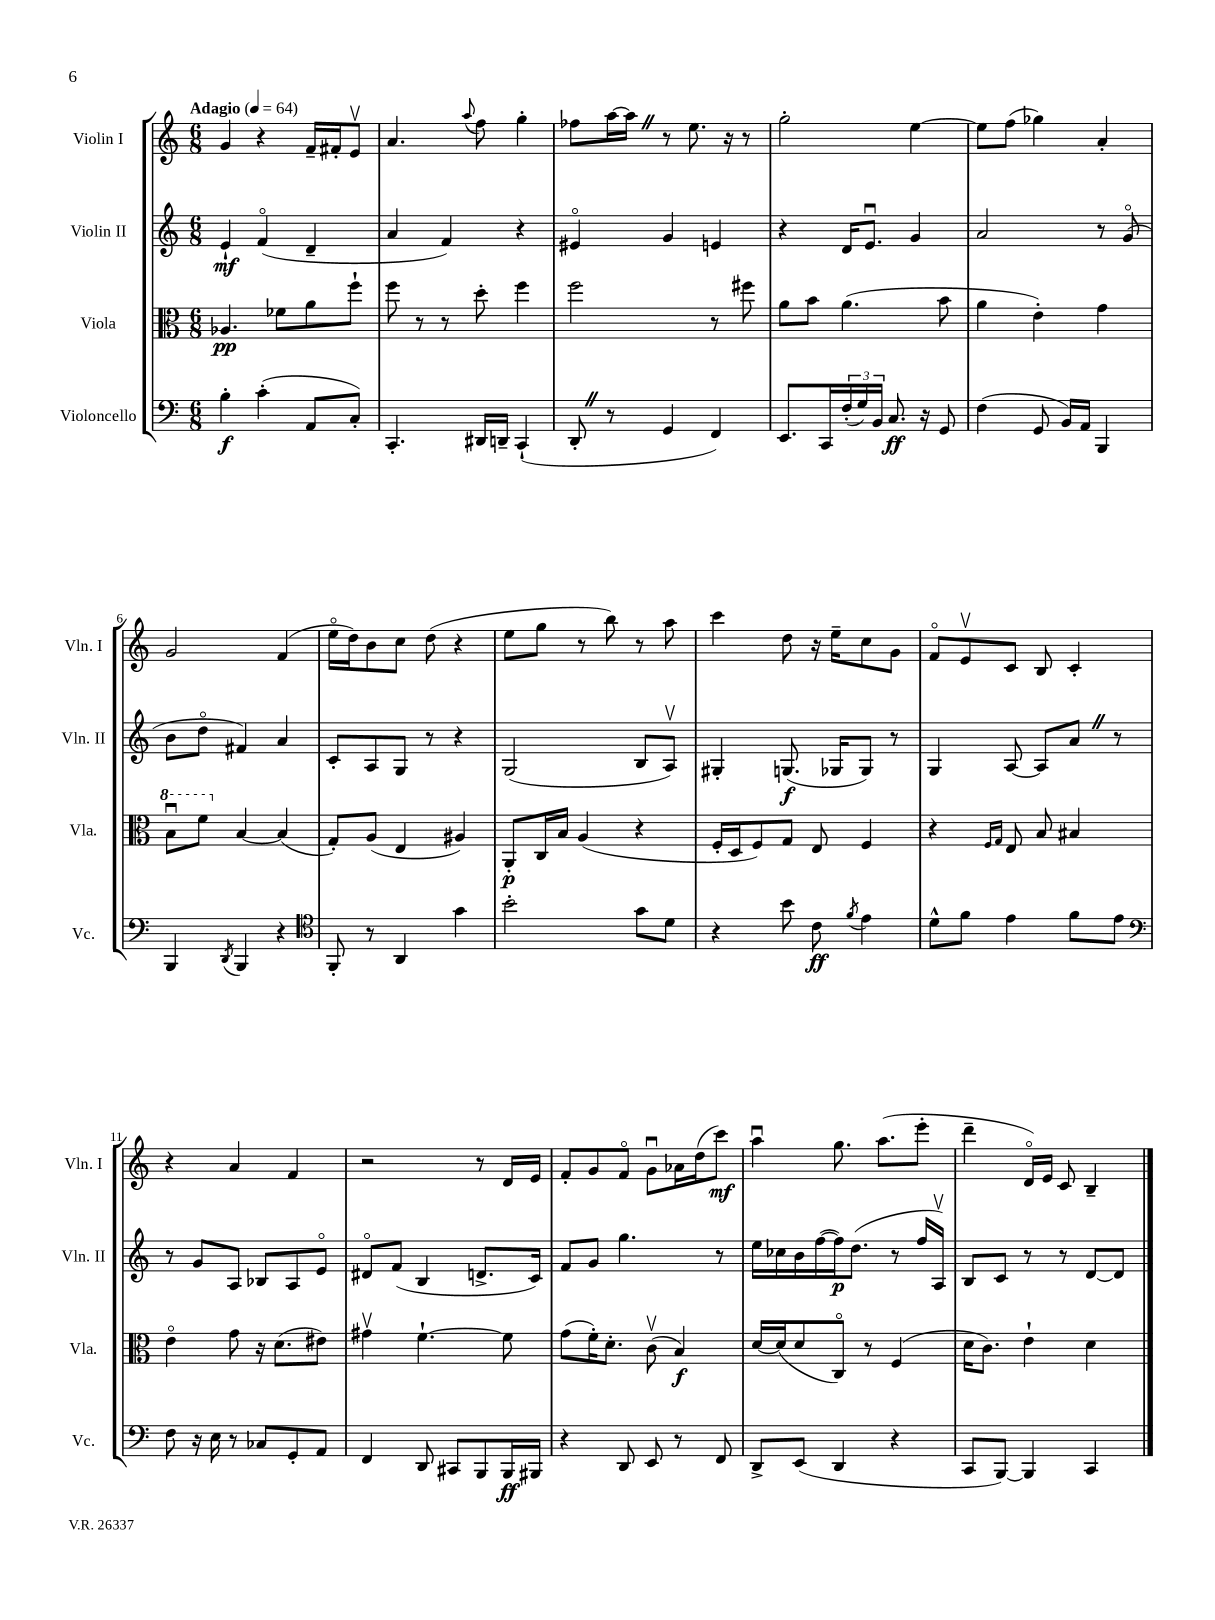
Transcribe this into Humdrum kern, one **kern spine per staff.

**kern	**kern	**kern	**kern
*staff4	*staff3	*staff2	*staff1
*clefF4	*clefC3	*clefG2	*clefG2
*k[]	*k[]	*k[]	*k[]
*M6/8	*M6/8	*M6/8	*M6/8
*MM64	*MM64	*MM64	*MM64
4B'	4.A-	4e`	4g
(4c'	.	(4fo	4r
.	8f-	.	.
8AA	8a	4d~	16f~
.	.	.	16f#'
8C')	8ff`	.	8ev
=	=	=	=
4.CC'	8ff	4a	4.a
.	8r	.	.
.	8r	4f)	.
.	.	.	8qqaa
16DD#	8dd'	.	8ff
16DD~	.	.	.
(4CC`	4ff	4r	4gg'
=	=	=	=
8DD'	2ff	4e#o	8ff-
8r	.	.	[16aa
.	.	.	16aa]
4GG	.	4g	8r
.	.	.	8.ee
4FF)	8r	4e	.
.	.	.	16r
.	8ff#	.	8r
=	=	=	=
8.EE	8a	4r	2gg'
.	8b	.	.
16CC	.	.	.
(24F'	(4.a	16d	.
24G)	.	.	.
.	.	8.eu	.
24BB	.	.	.
8.C	.	.	.
.	.	4g	[4ee
16r	.	.	.
8GG	8b	.	.
=	=	=	=
(4F	4a	2a	8ee]
.	.	.	(8ff
8GG	4e')	.	4gg-)
16BB)	.	.	.
16AA	.	.	.
4BBB	4g	8r	4a'
.	.	(8go	.
=	=	=	=
4BBB	8bu	8b	2g
.	8ff	8ddo	.
8qDD	.	.	.
4BBB	[4B	4f#)	.
4r	(4B]	4a	(4f
=	=	=	=
*clefC4	*	*	*
8FF'	8G')	8c'	16eeo
.	.	.	16dd)
8r	(8A	8A	8b
4AA	4E	8G	8cc
.	.	8r	(8dd
4g	4A#)	4r	4r
=	=	=	=
2b'	8AA'	(2G	8ee
.	16C	.	8gg
.	16B	.	.
.	(4A	.	8r
.	.	.	8bb)
8g	4r	8B	8r
8d	.	8Av)	8aa
=	=	=	=
4r	16F'	4G#'	4ccc
.	16D	.	.
.	8F)	.	.
8b	8G	(8.G	8dd
8c	8E	.	16r
.	.	16G-	16ee~
8qf	.	.	.
4e	4F	8G-)	8cc
.	.	8r	8g
=	=	=	=
8d^^	4r	4G	8fo
8f	.	.	8ev
.	16qqF	.	.
.	16qqG	.	.
4e	8E	[8A	8c
.	8B	8A]	8B
8f	4B#	8a	4c'
8e	.	8r	.
=	=	=	=
*clefF4	*	*	*
8F	4eo	8r	4r
16r	.	8g	.
16E	.	.	.
8r	8g	8A	4a
8C-	16r	8B-	.
.	(8.d	.	.
8GG'	.	8A	4f
8AA	8e#)	8eo	.
=	=	=	=
4FF	4g#v	8d#o	2r
.	.	(8f	.
8DD	[4.f`	4B	.
8CC#	.	.	.
8BBB	.	8.d^	8r
16BBB	8f]	.	16d
16BBB#	.	16c)	16e
=	=	=	=
4r	(8g	8f	8f'
.	16f')	8g	8g
.	8.d'	.	.
8DD	.	4.gg	8fo
8EE	(8cv	.	8gu
8r	4B)	.	16a-
.	.	.	(16dd
8FF	.	8r	8ccc)
=	=	=	=
8DD^	[16d	16ee	4aau
.	(16d]	16cc-	.
(8EE	8d	16b	.
.	.	([16ff	.
4DD	8Co)	16ff])	8.gg
.	.	(8.dd	.
.	8r	.	.
.	.	.	(8.aa
4r	(4F	8r	.
.	.	16ff	8eee'
.	.	16Av)	.
=	=	=	=
8CC	16d	8B	4ddd~
.	8.c)	.	.
[8BBB)	.	8c	.
4BBB]	4e`	8r	16do)
.	.	.	16e
.	.	8r	8c
4CC	4d	[8d	4B~
.	.	8d]	.
==	==	==	==
*-	*-	*-	*-
